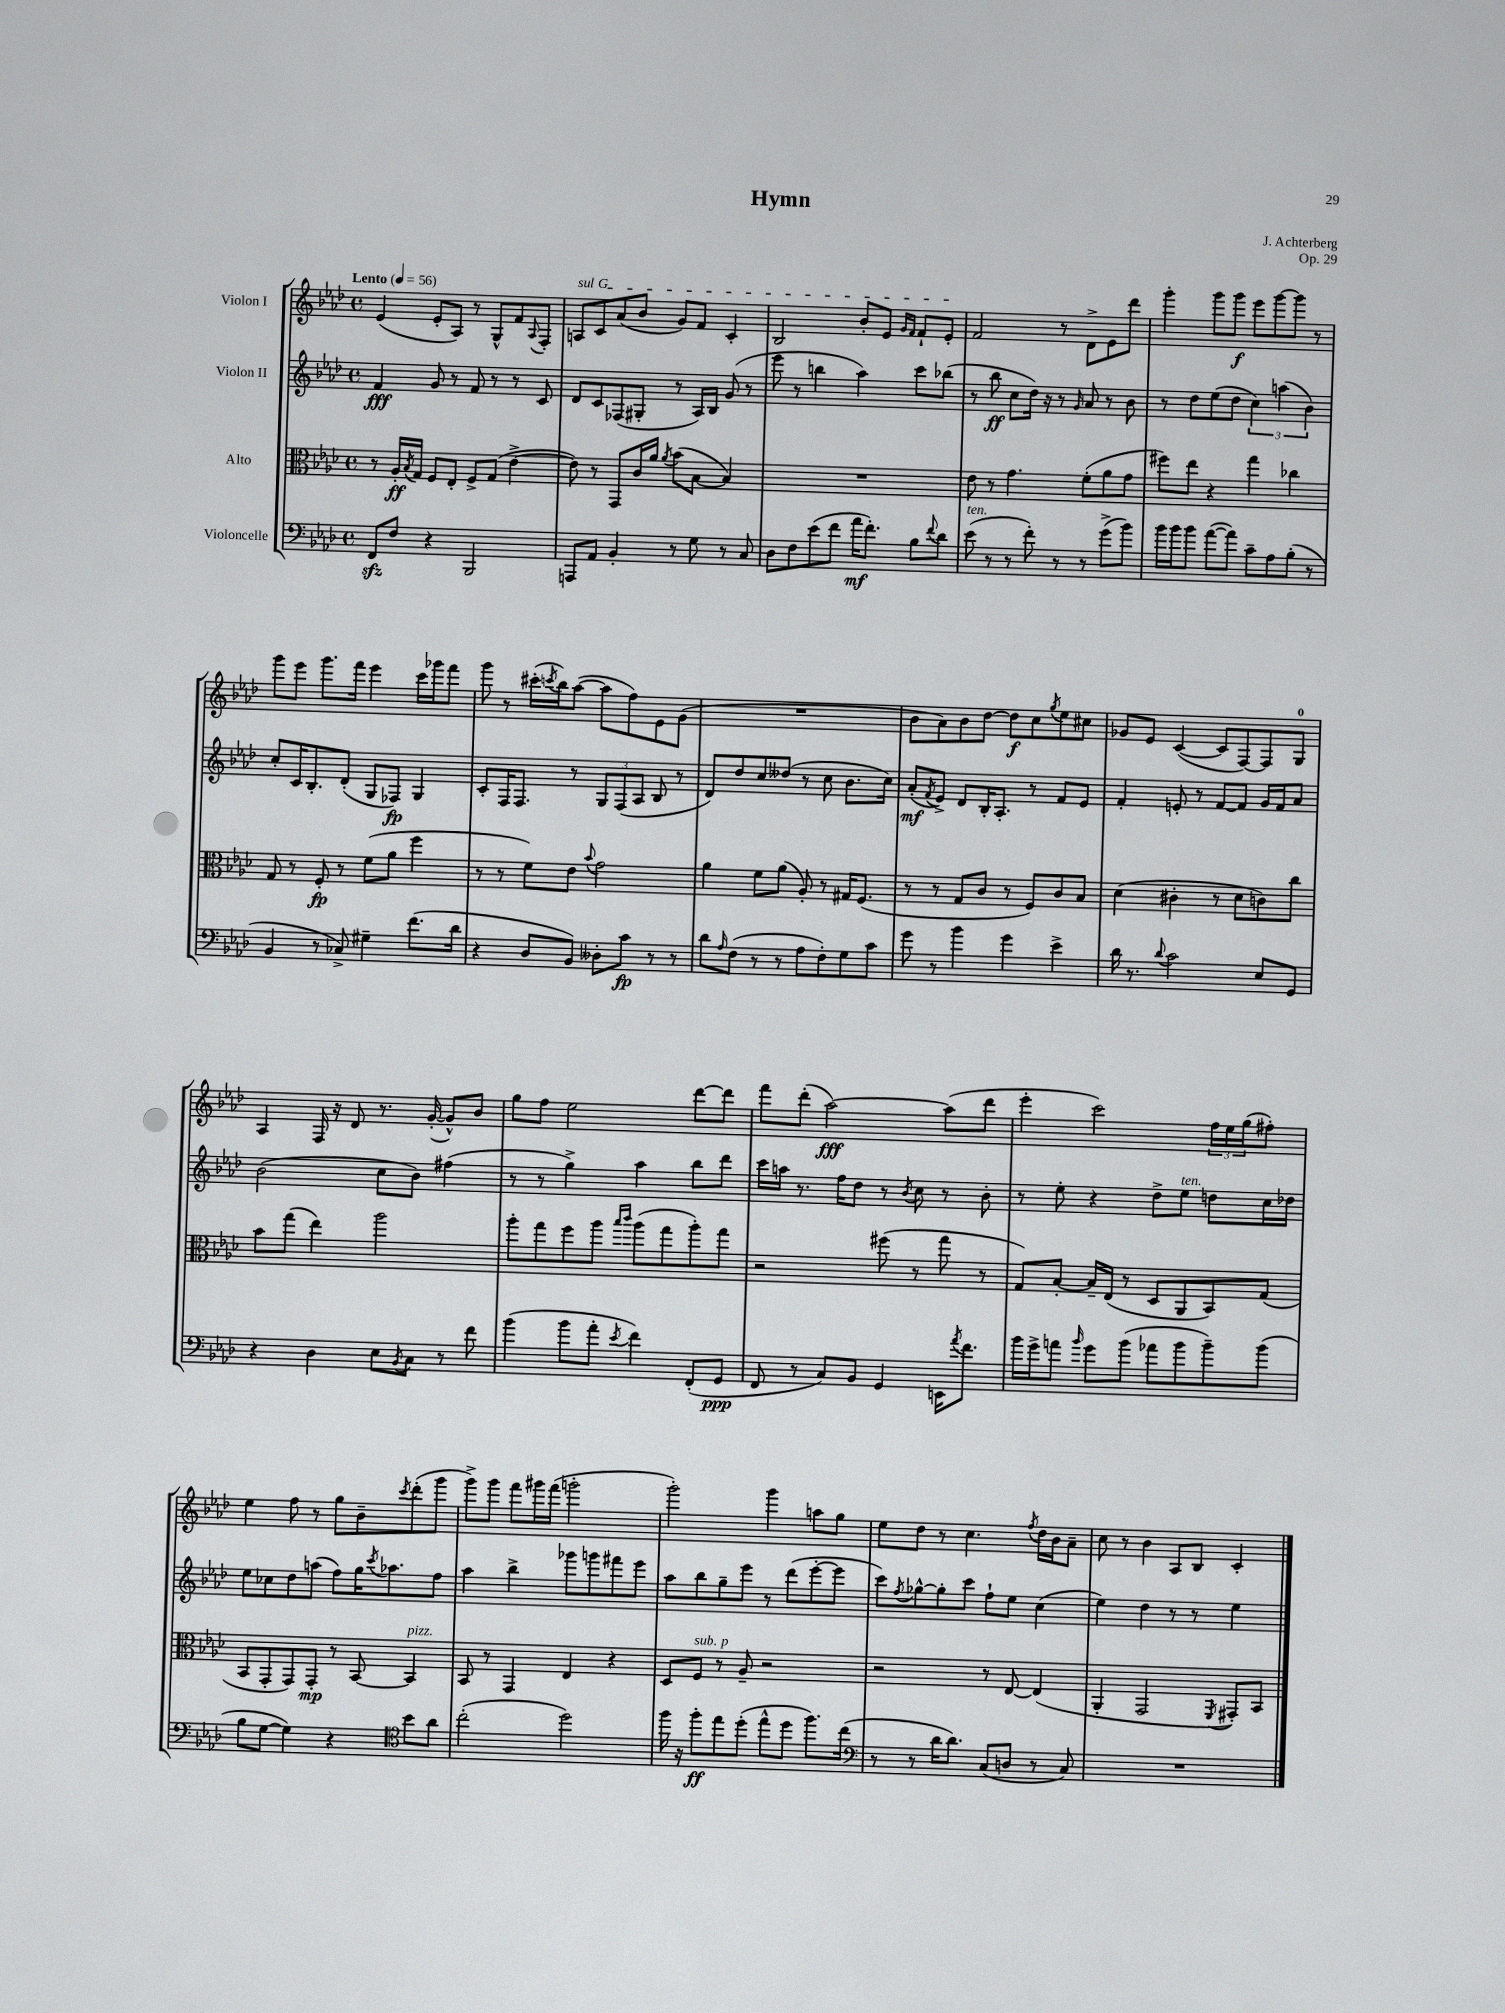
\header { title = "Hymn" composer = "J. Achterberg" opus = "Op. 29" }
<<
\new StaffGroup <<
\new Staff = "s0" \with { instrumentName = "Violon I" } {
    \clef treble \key aes \major \defaultTimeSignature \time 4/4 \tempo "Lento" 4 = 56
    ees'4( ees'8-. aes8) r8 g8-^ f'8 \appoggiatura { aes8 } f8-. |
    \once \override TextSpanner.bound-details.left.text = \markup { \italic "sul G" } a8\startTextSpan c'8 aes'8( bes'8 g'8) f'8 c'4-. |
    bes2 bes'8-. ees'8 \grace { g'16 f'16 } f'8-! ees'8-.\stopTextSpan |
    f'2 r8 des'8-> ees'8 des'''8 |
    g'''4-. g'''8 g'''8\f ees'''8 g'''8~ g'''8 r8 |
    g'''8 ees'''8 g'''8. f'''16 ees'''4 c'''16 ges'''16 f'''8 |
    g'''8 r8 cis'''16-.( \acciaccatura { c'''8 } bes''16) aes''8~( aes''8 f''8) ees'8 g'8( |
    R1 |
    bes'8 aes'8) bes'8 des''8~ des''8\f c''8 \acciaccatura { g''8 } ees''8 cis''8 |
    ges'8 ees'8 c'4~( c'8 f8~) f8 g8-0 |
    aes4 f16 r16 des'8 r8. g'16~-.( g'8-^) bes'8 |
    g''8 f''8 ees''2 des'''8~ des'''8 |
    f'''8 des'''8-.( aes''2~\fff) aes''8( des'''8 |
    ees'''4-. c'''2) \tuplet 3/2 { f''16 ees''16 g''16( } fis''8-.) |
    ees''4 f''8 r8 g''8 bes'8-- \acciaccatura { c'''8 } des'''8-.( g'''8 |
    g'''8->) g'''8 f'''8 gis'''16 f'''16( g'''2-. |
    g'''2-.) g'''4 a''8 g''8 |
    ees''8 des''8 r8 c''4. \acciaccatura { f''8 } des''16 bes'16 aes'8-- |
    c''8 r8 bes'4 aes8 bes8 c'4-. \bar "|." |
}
\new Staff = "s1" \with { instrumentName = "Violon II" } {
    \clef treble \key aes \major \defaultTimeSignature \time 4/4
    f'4\fff g'8 r8 f'8 r8 r8 c'8 |
    des'8 c'8 fes8( gis8-. r8 aes16) bes16 g'8( r8 |
    ees'''8 r8 b''4 aes''4) c'''8 bes''8( |
    r8 bes''8\ff c''8 des''16) r16 r8 \grace { g'16 } aes'8 r8 bes'8 |
    r8 des''8 ees''8( des''8 \tuplet 3/2 { c''4) a''4( bes'4) } |
    c''8-. c'16 bes8.-. des'8-.( g8 fes8\fp) g4 |
    c'8-. f16 f8. r8 \tuplet 3/2 { g8 f8( aes8 } bes8 r8 |
    des'8) des''8 c''8 deses''8( r8 c''8 bes'8. c''16) |
    aes'8-.\mf( \acciaccatura { f'8 } ees'8->) des'8 bes16-. aes8.-. r8 f'8 ees'8 |
    f'4-. e'8-. r8 f'8~ f'8 g'16 f'16 aes'8 |
    bes'2( c''8 bes'8) fis''4( |
    r8 r8 g''4->) aes''4 bes''8 des'''8 |
    c'''16 a''16 r8. f''16 des''8 r8 \acciaccatura { bes'8 } c''8 r8 bes'8-. |
    r8 ees''8-. r4 des''8-> ees''8^\markup { \italic "ten." } d''8 c''16 des''16 |
    ees''8 ces''8 des''8 a''8( f''8) g''16 \acciaccatura { c'''8 } aes''8. f''8 |
    aes''4 bes''4-> ges'''8 g'''8 fis'''8 ees'''8 |
    aes''8 bes''8 g''8-- ees'''8 r8 des'''8( ees'''8~-. ees'''8 |
    c'''8) \acciaccatura { f''8 } ges''8~-^ ges''8-. c'''8 f''8-! ees''8 c''4( |
    ees''4) des''4 r8 r8 ees''4 \bar "|." |
}
\new Staff = "s2" \with { instrumentName = "Alto" } {
    \clef alto \key aes \major \defaultTimeSignature \time 4/4
    r8 aes16-.\ff \acciaccatura { bes8 } g16 f8 ees8-. f8-> g8( ees'4~-> |
    ees'8) r8 g,8 c'16 aes'16 \acciaccatura { aes'8 } bes'8( bes8~ bes4) |
    R1 |
    ees'8 r8 g'4. f'8-.( aes'8 g'8 |
    fis''8) ees''8 r4 g''4 ces''4 |
    g8 r8 f8-.\fp r8 f'8( aes'8 f''4 |
    r8 r8 f'8) ees'8 \appoggiatura { bes'8 } g'2 |
    aes'4 f'8 aes'8( aes8-.) r8 gis16 f8.( |
    r8 r8 g8 c'8 r8 f8) c'8 bes8 |
    des'4( cis'4-. r8 des'8 c'8) c''8 |
    bes'8 g''8( ees''4) aes''2 |
    aes''8-. g''8 f''8 aes''8 \grace { bes''16 c'''16 } aes''8( g''8 aes''8-.) g''8 |
    r2 fis''8( r8 g''8 r8 |
    g8) bes8~-. bes16-- ees16( r8 des8 aes,8 bes,8) g8( |
    bes,8 g,8-. g,8) g,8-.\mp r8 bes,8~ bes,4^\markup { \italic "pizz." } |
    bes,8 r8 g,4 ees4 r4 |
    des8 f8^\markup { \italic "sub. p" } r8 aes8-- r2 |
    r2 r8 ees8~ ees4( |
    aes,4-. g,2 \acciaccatura { f,8 } gis,8-.) bes,8 \bar "|." |
}
\new Staff = "s3" \with { instrumentName = "Violoncelle" } {
    \clef bass \key aes \major \defaultTimeSignature \time 4/4
    f,8\sfz f8 r4 bes,,2 |
    a,,8 aes,8 bes,4-. r8 g8 r8 c8 |
    des8 f8 ees'8( f'8 aes'16\mf f'8.-.) bes8 \appoggiatura { f'8 } des'8 |
    ees'8^\markup { \italic "ten." }( r8 r8 f'8-.) r8 r8 g'8->( bes'8) |
    bes'16 bes'16 bes'8 aes'8~( aes'8) c'8-- aes8 bes8-.( r8 |
    bes,4 r8 ces8->) gis4-- f'8.( des'16 |
    r4 des8 bes,8) deses8-. c'8\fp r8 r8 |
    des'8 \grace { aes16 } f8( r8 r8 aes8 f8-.) g8 c'8 |
    g'8 r8 bes'4 g'4 ees'4-> |
    des'16 r8. \appoggiatura { des'8 } c'2 ees8 g,8 |
    r4 des4 ees8 \acciaccatura { bes,8 } c8 r8 f'8 |
    bes'4( bes'8 aes'8-. \acciaccatura { ees'8 } f'4) f,8-.( g,8\ppp |
    f,8 r8 c8) bes,8 g,4 e,16 \acciaccatura { aes'8 } f'8. |
    bes'16 g'16-> a'8 \grace { bes'16 } g'8 bes'8( aes'8 bes'8 bes'8--) bes'8( |
    bes8 g8~ g4) r4 \clef tenor bes'8 aes'8 |
    c''2-.( des''2) |
    f''16 r16 f''8-.\ff ees''8 des''8-.( ees''8-^ des''8 f''8.) c''16( |
    \clef bass r8 r8 des'16 des'8.) c8( d8 r8 c8) |
    R1 \bar "|." |
}
>>
>>
\layout { \context { \Score \remove "Bar_number_engraver" } }
